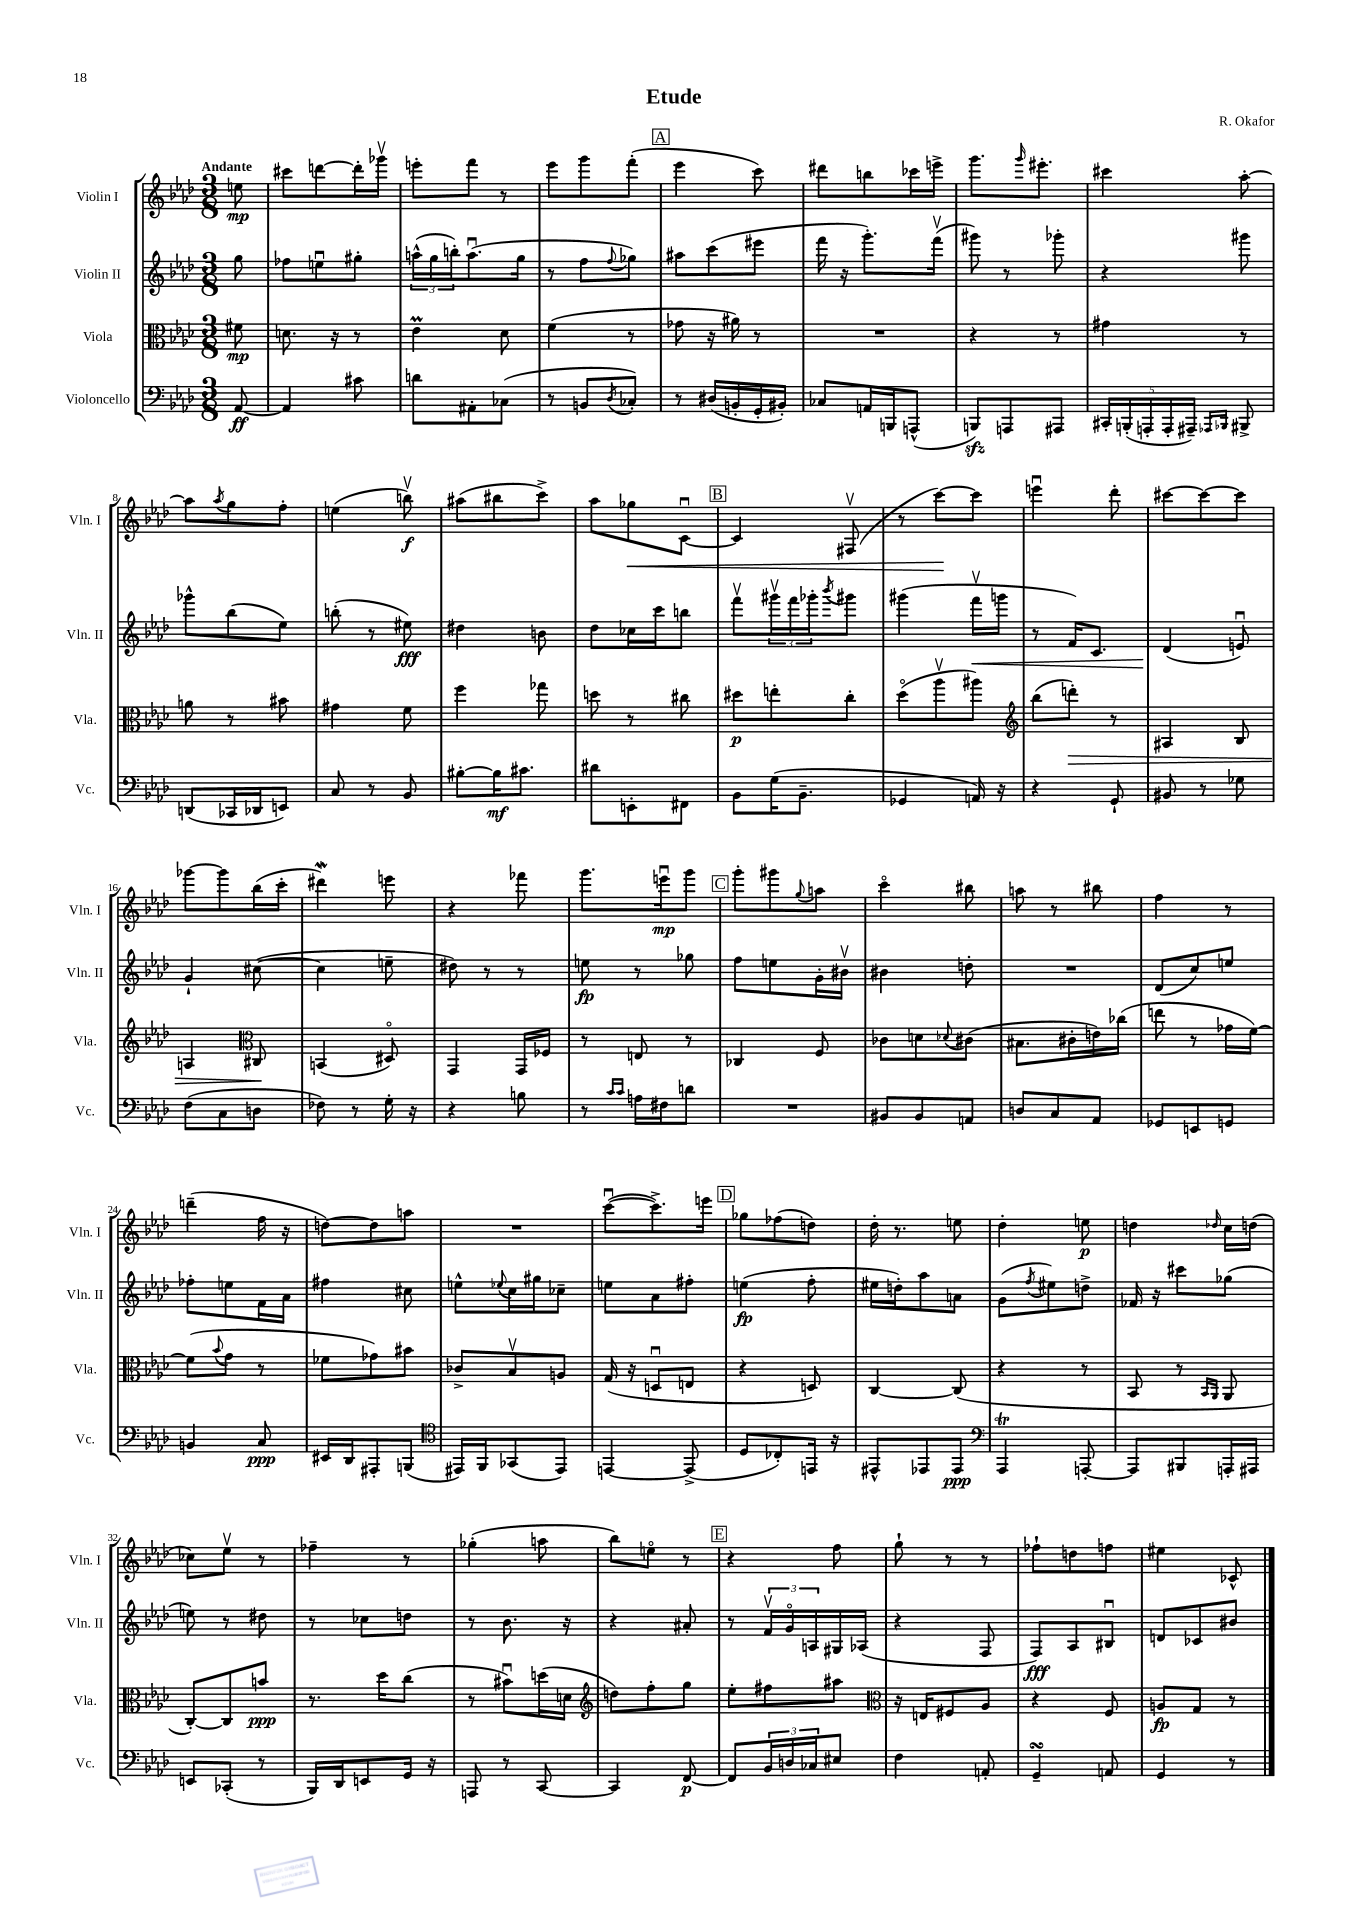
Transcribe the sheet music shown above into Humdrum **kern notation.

**kern	**dynam	**kern	**dynam	**kern	**dynam	**kern	**dynam
*part4	*part4	*part3	*part3	*part2	*part2	*part1	*part1
*staff4	*staff4	*staff3	*staff3	*staff2	*staff2	*staff1	*staff1
*I"Violoncello	*	*I"Viola	*	*I"Violin II	*	*I"Violin I	*
*I'Vc.	*	*I'Vla.	*	*I'Vln. II	*	*I'Vln. I	*
*clefF4	*	*clefC3	*	*clefG2	*	*clefG2	*
*k[b-e-a-d-]	*	*k[b-e-a-d-]	*	*k[b-e-a-d-]	*	*k[b-e-a-d-]	*
*M3/8	*	*M3/8	*	*M3/8	*	*M3/8	*
=	=	=	=	=	=	=	=
!	!	!	!	!	!	!LO:TX:a:B:t=Andante	!
[8AA-/	ff	8f#X\	mp	8gg\	.	8een\	mp
=1	=1	=1	=1	=1	=1	=1	=1
4AA-/]	.	8.dn\	.	8ff-X\L	.	8ccc#X\L	.
.	.	.	.	8eenu\	.	[8dddn\	.
.	.	16r	.	.	.	.	.
8c#X\	.	8r	.	8gg#X'\J	.	16ddd'\L]	.
.	.	.	.	.	.	16ggg-Xv\JJ	.
=2	=2	=2	=2	=2	=2	=2	=2
8dn\L	.	4e-M\	.	(24aan^^\LL	.	8eeen'\L	.
.	.	.	.	24gg\	.	.	.
.	.	.	.	24bbn'\J)	.	.	.
8AA#X'\	.	.	.	(8.aau\	.	8fff\J	.
(8C-X\J	.	8d-\	.	.	.	8r	.
.	.	.	.	16gg\Jk	.	.	.
=3	=3	=3	=3	=3	=3	=3	=3
8r	.	(4f\	.	8r	.	8eee-\L	.
8BBn/L	.	.	.	8ff\L	.	8ggg\	.
8qD-/	.	.	.	8qqff/	.	.	.
8C-X'/J)	.	8r	.	8gg-X\J)	.	(8fff'\J	.
!!LO:REH:place=s1:t=A
=4	=4	=4	=4	=4	=4	=4	=4
8r	.	8g-X\	.	8aa#X\L	.	4eee-\	.
(16D#X/LL	.	16r	.	(8ccc\	.	.	.
16BBn'/	.	16a#X\)	.	.	.	.	.
16GG'/	.	8r	.	8eee#X\J	.	8ccc\)	.
16BB#X'/JJ)	.	.	.	.	.	.	.
=5	=5	=5	=5	=5	=5	=5	=5
8C-X/L	.	4.r	.	16fff\	.	8ddd#X\L	.
.	.	.	.	16r	.	.	.
16AAn/L	.	.	.	8.ggg'\L)	.	8bbn\	.
16BBBn/J	.	.	.	.	.	.	.
(8AAAn^^/J	.	.	.	.	.	16ccc-X\L	.
.	.	.	.	(16fffv\Jk	.	16eeen^\JJ	.
=6	=6	=6	=6	=6	=6	=6	=6
8BBBnzz/L)	.	4r	.	8ggg#X\)	.	8.ggg\L	.
8AAAn/	.	.	.	8r	.	.	.
.	.	.	.	.	.	16qqggg/	.
.	.	.	.	.	.	8.eee#X'\J	.
8AAA#X/J	.	8r	.	8ggg-X'\	.	.	.
=7	=7	=7	=7	=7	=7	=7	=7
20CC#X'/LL	.	4g#X\	.	4r	.	4ccc#X\	.
(20BBBn'/	.	.	.	.	.	.	.
20AAAn'/	.	.	.	.	.	.	.
20AAA'/	.	.	.	.	.	.	.
20AAA#X~/JJ)	.	.	.	.	.	.	.
16qqAAA-X/LL	.	.	.	.	.	.	.
16qqBBB-X/JJ	.	.	.	.	.	.	.
8BBB#X^/	.	8r	.	8ggg#X\	.	[8aa-'\	.
!!LO:LB:g=z
=8	=8	=8	=8	=8	=8	=8	=8
(8DDn/L	.	8an\	.	8ggg-X^^\L	.	8aa-\L]	.
.	.	.	.	.	.	8qaa-/	.
16CC-X/L	.	8r	.	(8bb-\	.	8gg\	.
16DD-X/J	.	.	.	.	.	.	.
8EEn/J)	.	8b#X\	.	8ee-\J)	.	8ff'\J	.
=9	=9	=9	=9	=9	=9	=9	=9
8C/	.	4g#X\	.	(8bbn'\	.	(4een\	.
8r	.	.	.	8r	.	.	.
8BB-/	.	8f\	.	8ee#X\)	fff	8bbnv\)	f
=10	=10	=10	=10	=10	=10	=10	=10
[8B#X'\L	.	4ff\	.	4dd#X\	.	(8aa#X\L	.
16B#\K]	mf	.	.	.	.	8bb#X\	.
8.c#X\J	.	.	.	.	.	.	.
.	.	8gg-X\	.	8bn\	.	8ccc^\J)	.
=11	=11	=11	=11	=11	=11	=11	=11
8d#X\L	.	8ddn\	.	8dd-\L	.	8aa-\L	.
!	!	!	!	!	!	!	!LO:HP:b
8EEn'\	.	8r	.	16cc-X\L	.	8gg-X\	<
.	.	.	.	16ccc\J	.	.	.
8FF#X\J	.	8cc#X\	.	8bbn\J	.	[8cu\J	.
!!LO:REH:place=s1:t=B
=12	=12	=12	=12	=12	=12	=12	=12
8BB-\L	.	8dd#X\L	p	8fffv\L	.	4c/]	.
(16G\K	.	8een'\	.	24ggg#Xv\L	.	.	.
.	.	.	.	24fff\	.	.	.
8.BB-~\J	.	.	.	.	.	.	.
.	.	.	.	24ggg-X'\J	.	.	.
.	.	.	.	8qbbb-/	.	.	.
.	.	8cc'\J	.	8ggg#X\J	.	(8F#Xv/	.
=13	=13	=13	=13	=13	=13	=13	=13
4GG-X/	.	(8dd-\L	.	(4ggg#X\	.	8r	.
.	.	8aa-v\	.	.	.	[8ccc\L)	.
!	!	!	!	!	!LO:HP:b	!	!
16AAn/)	.	8aa#X\J)	.	16fffv\LL	<	8ccc\J]	[
16r	.	.	.	16gggn\JJ	.	.	.
=14	=14	=14	=14	=14	=14	=14	=14
*	*	*clefG2	*	*	*	*	*
4r	.	(8bb-\L	.	8r	.	4eeenu\	.
!	!	!	!LO:HP:b	!	!	!	!
.	.	8dddn'\J)	>	16f/KL)	.	.	.
.	.	.	.	8.c/J	.	.	.
8GG`/	.	8r	.	.	.	8ddd-'\	.
=15	=15	=15	=15	=15	=15	=15	=15
8BB#X/	.	4A#X/	.	(4d-/	.	[8ccc#X\L	.
8r	.	.	.	.	.	8ccc#\_	.
8G-X\	.	8B-/	.	8enu/)	[	8ccc#\J]	.
!!LO:LB:g=z
=16	=16	=16	=16	=16	=16	=16	=16
(8F\L	.	4An/	.	4g`/	.	[8ggg-X\L	.
8C\	.	.	.	.	.	8ggg-\]	.
*	*	*clefC3	*	*	*	*	*
8Dn\J	.	8C#X/	.	([8cc#X\	.	(16bb-\L	.
.	.	.	.	.	.	16ccc'\JJ	.
.	.	.	]	.	.	.	.
=17	=17	=17	=17	=17	=17	=17	=17
8F-X\)	.	(4BBn/	.	4cc#\]	.	4ddd#XW\)	.
8r	.	.	.	.	.	.	.
16G'\	.	8D#X/)	.	8een~\	.	8eeen\	.
16r	.	.	.	.	.	.	.
=18	=18	=18	=18	=18	=18	=18	=18
4r	.	4GG/	.	8dd#X\)	.	4r	.
.	.	.	.	8r	.	.	.
8Bn\	.	16GG/LL	.	8r	.	8fff-X\	.
.	.	16F-X/JJ	.	.	.	.	.
=19	=19	=19	=19	=19	=19	=19	=19
8r	.	8r	.	8een\	fp	8.ggg\L	.
16qqc/LL	.	.	.	.	.	.	.
16qqc/JJ	.	.	.	.	.	.	.
16An\LL	.	8En/	.	8r	.	.	.
16F#X\J	.	.	.	.	.	16eeenu\k	mp
8dn\J	.	8r	.	8gg-X\	.	8ggg\J	.
!!LO:REH:place=s1:t=C
=20	=20	=20	=20	=20	=20	=20	=20
4.r	.	4C-X/	.	8ff\L	.	8ggg'\L	.
.	.	.	.	8een\	.	8ggg#X\	.
.	.	.	.	.	.	8qqgg/	.
.	.	8F/	.	16g'\L	.	8aan\J	.
.	.	.	.	16b#Xv\JJ	.	.	.
=21	=21	=21	=21	=21	=21	=21	=21
8BB#X/L	.	8c-X\L	.	4b#X\	.	4ccc\	.
8BB#/	.	8dn\	.	.	.	.	.
.	.	8qqd-X/	.	.	.	.	.
8AAn/J	.	(8c#X\J	.	8ddn'\	.	8bb#X\	.
=22	=22	=22	=22	=22	=22	=22	=22
8Dn/L	.	8.B#X\L	.	4.r	.	8aan\	.
8C/	.	.	.	.	.	8r	.
.	.	16c#X'\L	.	.	.	.	.
8AA-/J	.	16en\)	.	.	.	8bb#X\	.
.	.	(16cc-X\JJ	.	.	.	.	.
=23	=23	=23	=23	=23	=23	=23	=23
8GG-X/L	.	8een\	.	(8d-/L	.	4ff\	.
8EEn/	.	8r	.	8cc/)	.	.	.
8GGn/J	.	16g-X\LL	.	8een/J	.	8r	.
.	.	[16f\JJ)	.	.	.	.	.
!!LO:LB:g=z
=24	=24	=24	=24	=24	=24	=24	=24
4BBn/	.	(8f\L]	.	8ff-X'\L	.	(4dddn~\	.
.	.	8qqb-/	.	.	.	.	.
.	.	8g\J	.	8een\	.	.	.
8C/	ppp	8r	.	16f\L	.	16ff\	.
.	.	.	.	16a-\JJ	.	16r	.
=25	=25	=25	=25	=25	=25	=25	=25
16EE#X/LL	.	8f-X\L	.	4ff#X\	.	[8ddn\L)	.
16DD-/J	.	.	.	.	.	.	.
8AAA#X'/	.	8g-X\)	.	.	.	8dd\]	.
(8BBBn/J	.	8b#X\J	.	8cc#X\	.	8aan\J	.
=26	=26	=26	=26	=26	=26	=26	=26
*clefC4	*	*	*	*	*	*	*
16EE#X/LL)	.	8c-X^/L	.	8een^^\L	.	4.r	.
16FF/J	.	.	.	.	.	.	.
.	.	.	.	8qqee-X/	.	.	.
(8GG-X/	.	8B-v/	.	16cc\L	.	.	.
.	.	.	.	16gg#X\J	.	.	.
8EE#/J)	.	8An/J	.	8cc-X~\J	.	.	.
=27	=27	=27	=27	=27	=27	=27	=27
[4EEn/	.	(16G/	.	8een\L	.	([8cccu\L	.
.	.	16r	.	.	.	.	.
.	.	8Dnu/L	.	8a-\	.	8.ccc^\])	.
(8EE^/]	.	8En/J	.	8ff#X'\J	.	.	.
.	.	.	.	.	.	16eeen\Jk	.
!!LO:REH:place=s1:t=D
=28	=28	=28	=28	=28	=28	=28	=28
8D-/L	.	4r	.	(4een\	fp	8gg-X\L	.
8C-X'/)	.	.	.	.	.	(8ff-X\	.
16EEn/Jk	.	8Dn/)	.	8ff'\	.	8ddn\J)	.
16r	.	.	.	.	.	.	.
=29	=29	=29	=29	=29	=29	=29	=29
8EE#X^^/L	.	[4C/	.	16ee#X\LL	.	16dd-'\	.
.	.	.	.	16ddn'\J)	.	8.r	.
8EE-X/	.	.	.	8aa-\	.	.	.
8EE-/J	ppp	(8C/]	.	8an\J	.	8een\	.
=30	=30	=30	=30	=30	=30	=30	=30
*clefF4	*	*	*	*	*	*	*
4AAA-T/	.	4r	.	(8g\L	.	4dd-'\	.
.	.	.	.	8qff/	.	.	.
.	.	.	.	8ee#X\)	.	.	.
[8AAAn'/	.	8r	.	8ddn^\J	.	8een\	p
=31	=31	=31	=31	=31	=31	=31	=31
8AAA/L]	.	8BB-/	.	16f-X/	.	4ddn\	.
.	.	.	.	16r	.	.	.
8BBB#X/	.	8r	.	8ccc#X\L	.	.	.
.	.	16qqBB-/LL	.	.	.	.	.
.	.	16qqAA-/JJ	.	.	.	16qqdd-X/	.
16AAAn'/L	.	8AA-/	.	(8gg-X\J	.	16cc\LL	.
16AAA#X/JJ	.	.	.	.	.	(16ddn\JJ	.
!!LO:LB:g=z
=32	=32	=32	=32	=32	=32	=32	=32
8EEn/L	.	[8C'/L)	.	8een\)	.	8cc-X\L)	.
(8CC-X'/J	.	8C/]	.	8r	.	8ee-v\J	.
8r	.	8bn/J	ppp	8dd#X\	.	8r	.
=33	=33	=33	=33	=33	=33	=33	=33
16BBB-/LL)	.	8.r	.	8r	.	4ff-X~\	.
16DD-/J	.	.	.	.	.	.	.
8EEn/	.	.	.	8cc-X\L	.	.	.
.	.	16dd-\KL	.	.	.	.	.
16GG/Jk	.	(8cc\J	.	8ddn\J	.	8r	.
16r	.	.	.	.	.	.	.
=34	=34	=34	=34	=34	=34	=34	=34
8AAAn/	.	8r	.	8r	.	(4gg-X'\	.
8r	.	8b#Xu\L)	.	8.b-\	.	.	.
[8CC/	.	(16ddn\L	.	.	.	8aan\	.
.	.	16dn\JJ	.	16r	.	.	.
=35	=35	=35	=35	=35	=35	=35	=35
*	*	*clefG2	*	*	*	*	*
4CC/]	.	8ddn\L)	.	4r	.	8bb-\L)	.
.	.	8ff'\	.	.	.	8een\J	.
[8FF/	p	8gg\J	.	8a#X'/	.	8r	.
!!LO:REH:place=s1:t=E
=36	=36	=36	=36	=36	=36	=36	=36
8FF/L]	.	8ee-'\L	.	8r	.	4r	.
24BB-/L	.	8ff#X\	.	24fv/LL	.	.	.
24Dn/	.	.	.	24g/	.	.	.
24C-X/J	.	.	.	24An/	.	.	.
8E#X/J	.	8aa#X\J	.	16G#X/	.	8ff\	.
.	.	.	.	(16A-X/JJ	.	.	.
=37	=37	=37	=37	=37	=37	=37	=37
*	*	*clefC3	*	*	*	*	*
4F\	.	16r	.	4r	.	8gg`\	.
.	.	16En/KL	.	.	.	.	.
.	.	8F#X/	.	.	.	8r	.
8AAn'/	.	8A-/J	.	8F/	.	8r	.
=38	=38	=38	=38	=38	=38	=38	=38
4GGsSsS~/	.	4r	.	8F/L)	fff	8ff-X`\L	.
.	.	.	.	8A-/	.	8ddn\	.
8AAn/	.	8F/	.	8B#Xu/J	.	8ffn\J	.
=39	=39	=39	=39	=39	=39	=39	=39
4GG/	.	8An/L	fp	8dn/L	.	4ee#X\	.
.	.	8G/J	.	8c-X/	.	.	.
8r	.	8r	.	8b#X/J	.	8c-X^^/	.
==	==	==	==	==	==	==	==
*-	*-	*-	*-	*-	*-	*-	*-
